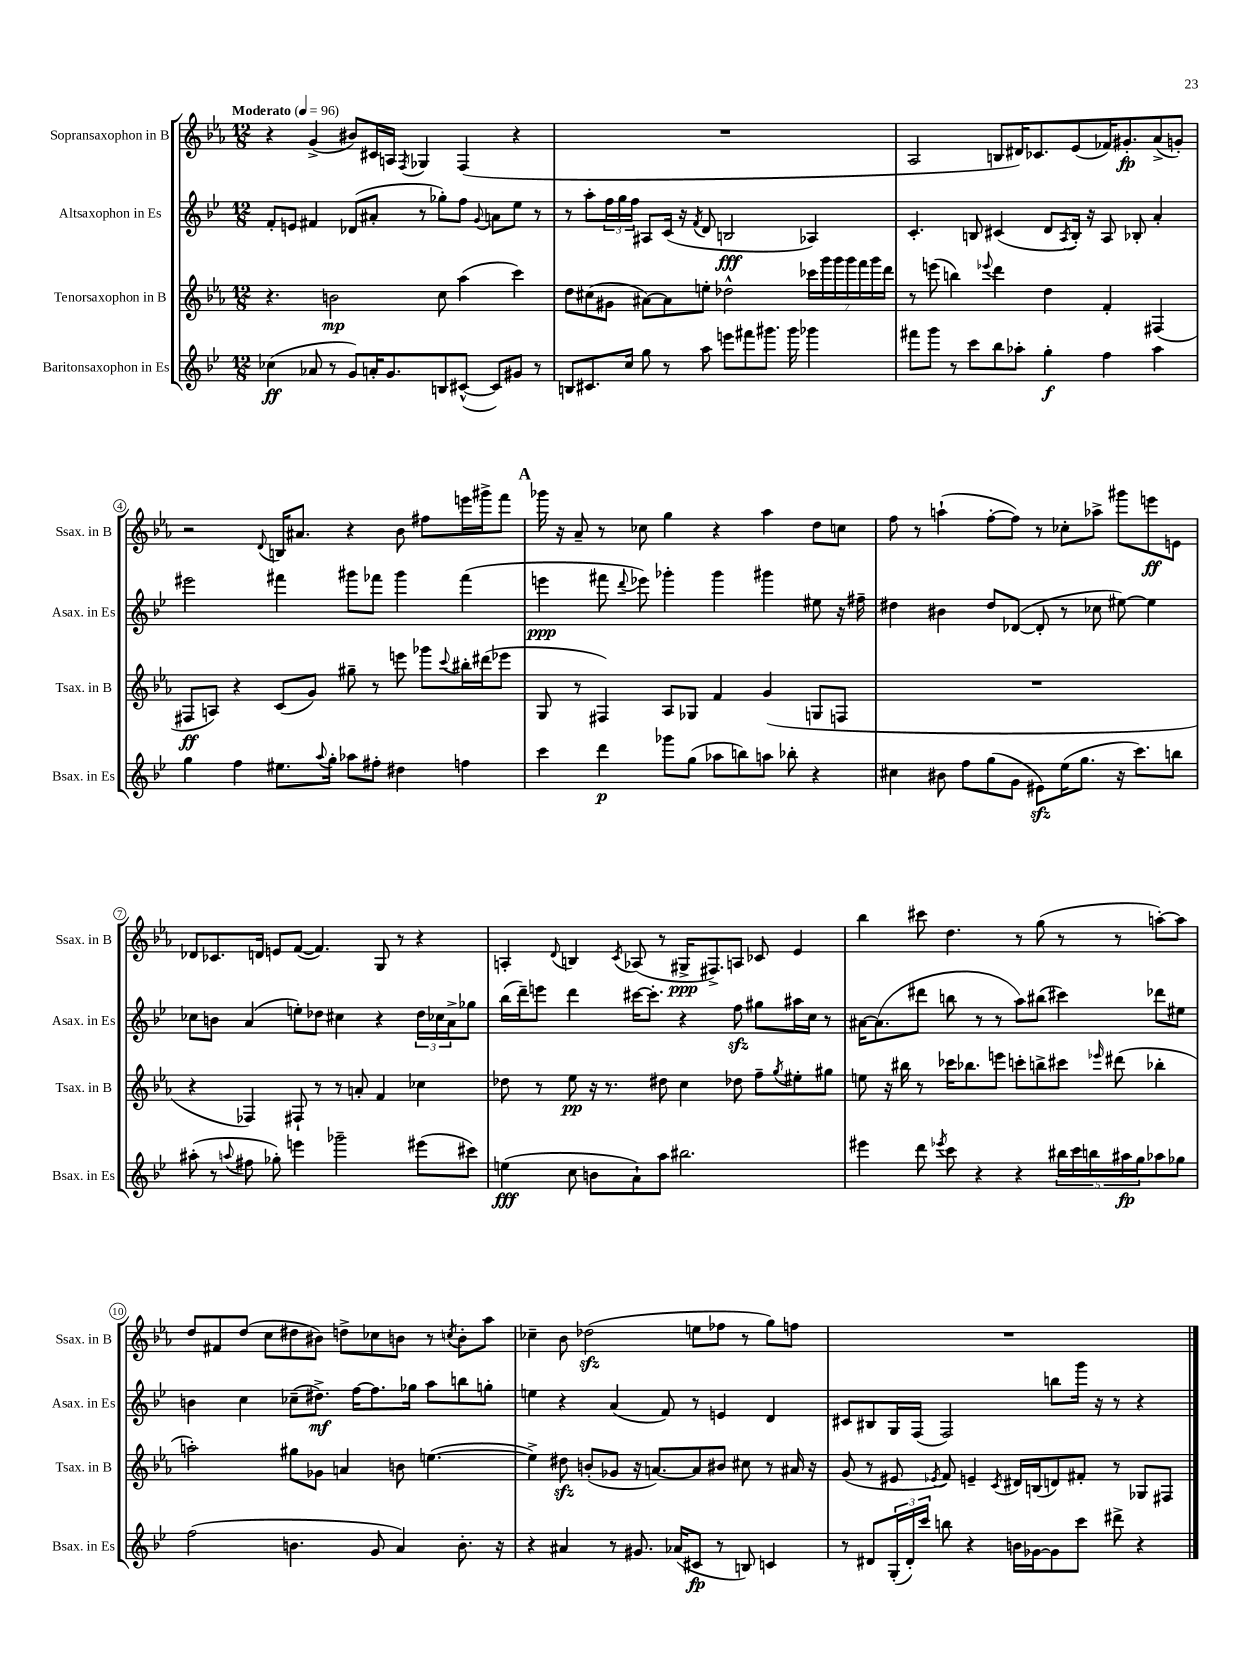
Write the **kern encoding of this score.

**kern	**kern	**kern	**kern
*staff4	*staff3	*staff2	*staff1
*clefG2	*clefG2	*clefG2	*clefG2
*k[b-e-]	*k[b-e-a-]	*k[b-e-]	*k[b-e-a-]
*M12/8	*M12/8	*M12/8	*M12/8
*MM96	*MM96	*MM96	*MM96
(4cc-\	4.r	8f'/L	4r
.	.	8e/J	.
8a-/	.	4f#/	(4g^/
8r	2b\	.	.
8g/L)	.	(8d-/L	8b#/L)
16a'/K	.	8a#'/J	16c#/L
8.g/	.	.	16A/JJ
.	.	.	8qF/
.	.	8r	4G-/
8B/	8cc\	8gg-'\L)	.
([8c#^^/J	(4aa-\	8ff\J	(4F/
.	.	8qqg/	.
8c#/]L)	.	8a\L	.
8g#/J	4ccc\)	8ee-\J	4r
8r	.	8r	.
=	=	=	=
8B/L	8dd\L	8r	1.r
8.c#/	(8cc#\	8aa'\L	.
.	8g#\J	24ff\L	.
.	.	24gg\	.
16cc/Jk	.	.	.
.	.	24ff\JJ	.
8gg\	[8a#\L)	8A#/L	.
8r	8a#\]	(16c/Jk	.
.	.	16r	.
.	.	8qf/	.
8aa\	8ee'\J	8d/	.
8eee\L	2dd-^^\	2B/	.
8fff#\	.	.	.
8.ggg#\J	.	.	.
16ggg#\	.	.	.
4ggg-\	28ccc-\LL	4A-/)	.
.	28ggg\	.	.
.	28ggg\	.	.
.	28ggg\	.	.
.	28fff\	.	.
.	28ggg\	.	.
.	28ddd\JJ	.	.
=	=	=	=
8fff#\L	8r	4.c'/	2A-/
8ggg\J	(8eee\	.	.
8r	4bb\)	.	.
8ccc\L	.	8B/	.
.	8qqeee-/	.	.
8bb-\	4ddd\	(4c#/	8B/L
8aa-'\J	.	.	16d#/K)
.	.	.	8.c-/
4gg'\	4dd\	8d/L	.
.	.	8qA/	.
.	.	16B'/Jk)	(8e-/
.	.	16r	.
4ff\	4f'/	8A/	16f-/K)
.	.	.	8.g#'/
.	.	8B-'/	.
4aa-\	(4F#/	4a'/	(8a-^/
.	.	.	8g'/J)
=	=	=	=
4gg\	8F#/L	2eee#\	2r
.	8A/J)	.	.
4ff\	4r	.	.
.	.	.	8qqd/
8.ee#\L	(8c/L	4fff#\	16B/LK
.	.	.	8.a#/J
.	8g/J)	.	.
8qqaa/	.	.	.
16gg'\Jk	.	.	.
8aa-\L	8gg#~\	8ggg#\L	4r
8ff#'\J	8r	8fff-\J	.
4dd#\	8eee\	4ggg#\	8b-\
.	8ggg-\L	.	8ff#\L
.	8qqccc/	.	.
4ff\	16bb#'\L	(4fff-\	16eee\L
.	(16ddd#\J	.	16ggg#^\J
.	8eee-\J	.	8fff\J
=	=	=	=
4ccc\	8G/	4eee\	16ggg-\
.	.	.	16r
.	8r	.	8a-~/
4ddd\	4F#/)	8fff#\	8r
.	.	8qqddd/	.
.	.	8eee-\)	8cc-\
8ggg-\L	8A-/L	4ggg-'\	4gg\
(8gg\J	8G-/J	.	.
8aa-\L	4f/	4ggg-\	4r
8bb\)	.	.	.
8aa\J	(4g/	4ggg#\	4aa-\
8bb-'\	.	.	.
4r	8G/L	8ee#\	8dd\L
.	8F/J	16r	8cc\J
.	.	16ff#~\	.
=	=	=	=
4cc#\	1.r	4dd#\	8ff\
.	.	.	8r
8b#\	.	4b#\	(4aa`\
8ff\L	.	.	.
(8gg\	.	8dd#/L	[8ff'\L
8g\J	.	([8d-/J	8ff\]J)
8e#\L)	.	8d-'/]	8r
(16ee-\K	.	8r	8cc-'\L
8.gg\J	.	.	.
.	.	8cc-\	8aa-^\J
16r	.	[8ee#\)	8ggg#\L
8.ccc\L)	.	.	.
.	.	4ee#\]	8eee\
8bb\J	.	.	8e\J
=	=	=	=
(8aa#'\	4r	8cc-\L	8d-/L
8r	.	8b\J	8.c-/
8qqaa/	.	.	.
8ff#\	4F-/)	(4a/	.
.	.	.	16d/Jk
8gg-'\)	.	.	8e/L
4eee\	8F#`/	8ee'\L)	([8f/J
.	8r	8dd-\J	4.f/])
2ggg-~\	8r	4cc#\	.
.	8a'/	.	.
.	4f/	4r	8G/
.	.	.	8r
(8eee#\L	4cc-\	24dd-\LL	4r
.	.	24cc-\	.
.	.	24a^\J	.
8ccc#\J)	.	8gg-\J	.
=	=	=	=
(4ee\	8dd-\	(16bb-\LL	4A'/
.	.	16ddd~\J)	.
.	8r	8eee\J	.
.	.	.	8qqd/
8cc\	8ee-\	4ddd\	4B/
8b\L	16r	.	.
.	8.r	.	.
.	.	.	8qc/
8a`\)	.	[16ccc#\LK	(8A-/
.	.	8.ccc#'\]J	.
8aa\J	8dd#\	.	8r
2.bb#\	4cc\	4r	16G#^/LK
.	.	.	8.F#^/)
.	8dd-\	8ff\	8A/J
.	8ff~\L	8gg#\L	8c-/
.	8qgg/	.	.
.	8ee#'\	16aa#\L	4e-/
.	.	16cc\JJ	.
.	8gg#\J	8r	.
=	=	=	=
4eee#\	8ee\	[16a#\LK	4bb-\
.	.	(8.a#\]	.
.	16r	.	.
.	16bb#\	.	.
8ddd\	8r	8ddd#\J	8ccc#\
8qeee-/	.	.	.
8ccc\	16ccc-\LK	8bb\	4.dd\
.	8.bb-\	.	.
4r	.	8r	.
.	8eee\J	8r	.
4r	8ccc'\L	8aa\L)	8r
.	8bb^\	(8bb#\J	(8gg\
20bb#\LL	8ccc#\J	4ccc#\)	8r
20ccc\	.	.	.
20bb\	.	.	.
.	16qqeee-/	.	.
.	(8ddd#\	.	8r
20aa#\	.	.	.
20gg\J	.	.	.
8aa-\	4bb-'\	8ddd-\L	[8aa'\L)
8gg-\J	.	8ee#\J	8aa\]J
=	=	=	=
(2ff\	2aa'\)	4b\	8dd/L
.	.	.	8f#/
.	.	4cc\	(8dd/J
.	.	.	8cc\L
4.b\	8gg#\L	(8cc-~\L	8dd#\
.	8g-\J	8.dd#^\J)	8b#\J)
.	4a/	.	8dd^\L
.	.	[16ff\LK	.
8g/	.	8.ff\]	8cc-\
4a/)	8b\	.	8b\J
.	.	16gg-\Jk	.
.	([4.ee\	8aa\L	8r
.	.	.	8qcc/
8.b'\	.	8bb\	8b'\L
.	.	8gg'\J	8aa-\J
16r	.	.	.
=	=	=	=
4r	4ee^\])	4ee\	4cc-~\
4a#/	8dd#\	4r	8b-\
.	(8b'/L	.	(2dd-\
8r	8g-/J	(4a/	.
8.g#/	16r	.	.
.	[8.a/L)	.	.
.	.	8f/)	.
(16a-/LK	.	.	.
8c#/J	8a/]	8r	8ee\L
8r	8b#/J	4e/	8ff-\J
8B/)	8cc#\	.	8r
4c/	8r	4d/	8gg\L)
.	16a#/	.	8ff\J
.	16r	.	.
=	=	=	=
8r	(8g/	8c#/L	1.r
8d#/L	8r	8B#/	.
(24G'/L	8e#/	16G/L	.
24d#'/)	.	.	.
.	.	(16F/JJ	.
24ccc/JJ	.	.	.
.	8qe-/	.	.
8bb\	8f/)	2F/)	.
4r	4e~/	.	.
.	8qc/	.	.
16b\LL	16d#/LL	.	.
[16g-\J	(16B/J	.	.
8g-\]	8d/)	8bb\L	.
8ccc\J	8f#'/J	16ggg\Jk	.
.	.	16r	.
8ddd#^\	8r	8r	.
4r	8G-/L	4r	.
.	8F#/J	.	.
==	==	==	==
*-	*-	*-	*-
